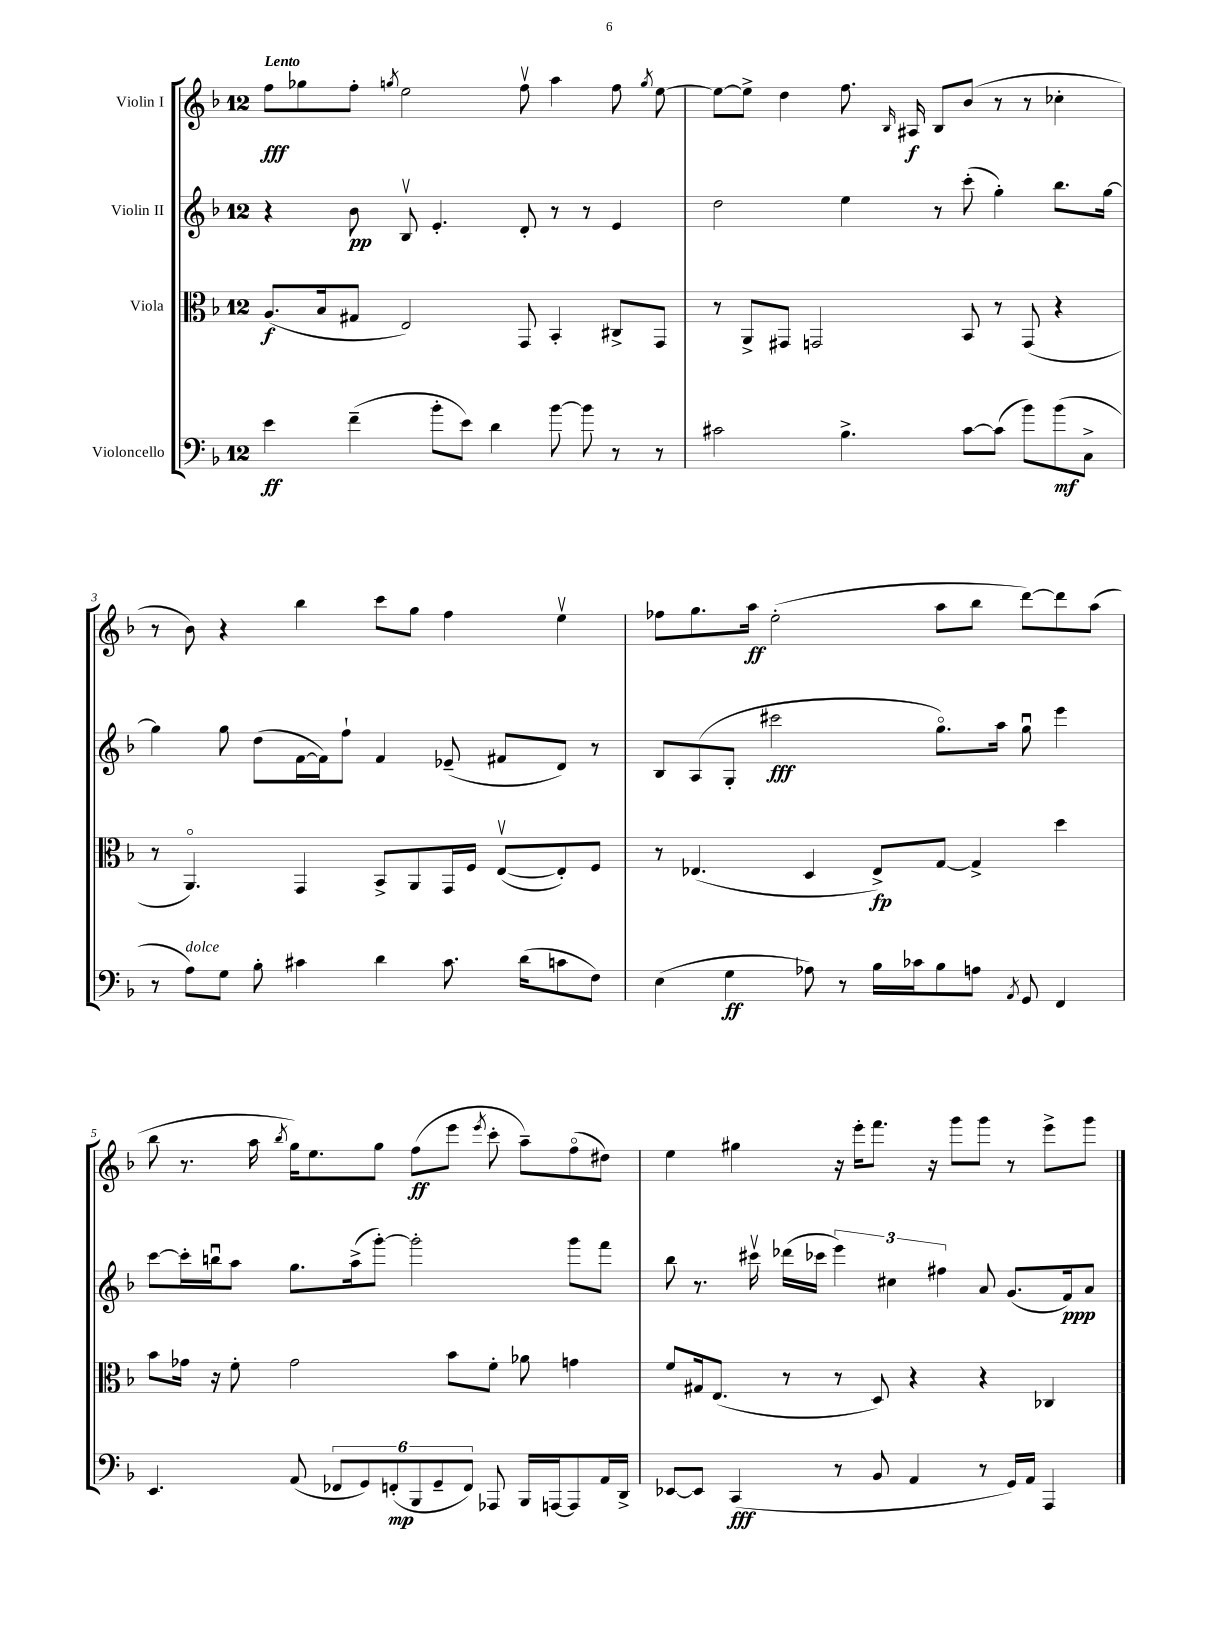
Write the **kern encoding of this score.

**kern	**kern	**kern	**kern
*staff4	*staff3	*staff2	*staff1
*clefF4	*clefC3	*clefG2	*clefG2
*k[b-]	*k[b-]	*k[b-]	*k[b-]
*M12/8	*M12/8	*M12/8	*M12/8
4e\	(8.A/L	4r	8ff\L
.	.	.	8gg-\
.	16B-/k	.	.
(4f~\	8G#/J	8b-\	8ff'\J
.	.	.	8qgg/
.	2E/)	8B-v/	2ee\
8b-'\L	.	4.e'/	.
8e\J)	.	.	.
4d\	.	.	.
.	8GG/	8d'/	8ffv\
[8b-\	4BB-'/	8r	4aa\
8b-\]	.	8r	.
8r	8C#^/L	4e/	8ff\
.	.	.	8qgg/
8r	8GG/J	.	[8ee\
=	=	=	=
2c#\	8r	2dd\	8ee\_L
.	8AA^/L	.	8ee^\]J
.	8GG#/J	.	4dd\
.	2GG/	.	.
4.B-^\	.	4ee\	8.ff\
.	.	.	16qqB-/
.	.	.	16A#/
.	.	8r	8B-/L
[8c#\L	8BB-/	(8ccc'\	(8b-/J
(8c#\]J	8r	4gg'\)	8r
8b-\L)	(8GG/	.	8r
(8b-\	4r	8.bb-\L	4cc-'\
8C^\J	.	.	.
.	.	[16gg\Jk	.
=	=	=	=
8r	8r	4gg\]	8r
8A\L)	4.AAo/)	.	8b-\)
8G\J	.	8gg\	4r
8B-'\	.	(8dd\L	.
4c#\	4GG/	[16f\L	4bb-\
.	.	16f\]J)	.
.	.	8ff`\J	.
4d\	8BB-^/L	4f/	8ccc\L
.	8AA/	.	8gg\J
8.c#\	16GG/L	(8e-~/	4ff\
.	16F/JJ	.	.
.	([8Ev/L	8f#/L	.
(16d\LK	.	.	.
8c\	8E'/])	8d/J)	4eev\
8F\J)	8F/J	8r	.
=	=	=	=
(4E\	8r	8B-/L	8ff-\L
.	(4.E-/	(8A/	8.gg\
4G\	.	8G'/J	.
.	.	.	16aa\Jk
.	.	2ccc#\	(2ee'\
8A-\)	4D/	.	.
8r	.	.	.
16B-\LL	8E-^/L)	.	.
16c-\J	.	.	.
8B-\	[8G/J	8.ggo\L)	8aa\L
8A\J	4G^/]	.	8bb-\J
.	.	16aa\Jk	.
8qAA/	.	.	.
8GG/	.	8ggu\	[8ddd\L)
4FF/	4dd\	4eee\	8ddd\]
.	.	.	(8aa\J
=	=	=	=
4.EE/	8b-\L	[8ccc\L	8bb-\
.	16g-\Jk	16ccc'\]L	8.r
.	16r	16bbu\J	.
.	8f'\	8aa\J	.
.	.	.	16aa\
.	.	.	8qbb-/
(8AA/	2g-\	8.gg\L	16gg\LK)
.	.	.	8.ee\
12FF-/L	.	.	.
.	.	(16aa^\k	.
12GG/)	.	.	.
.	.	[8ggg'\J)	8gg\J
(12FF'/	.	.	.
12BBB-/	.	2ggg'\]	(8ff\L
12GG~/	.	.	.
.	8b-\L	.	8eee\J
12FF/J)	.	.	.
.	.	.	8qeee/
8AAA-/	8f'\J	.	8ccc'\
16BBB-/LL	8a-\	.	8aa~\L)
[16AAA/J	.	.	.
8AAA/]	4g\	8ggg\L	(8ffo\
16AA/L	.	8fff\J	8dd#\J)
16DD^/JJ	.	.	.
=	=	=	=
[8EE-/L	8f/L	8bb-\	4ee\
8EE-/]J	16G#/k	8.r	.
.	(8.E/J	.	.
(4CC/	.	.	4gg#\
.	.	16ccc#v\	.
.	8r	(16ddd-\LL	.
.	.	16ccc-\JJ	.
8r	8r	6eee\)	16r
.	.	.	16eee'\LK
8BB-/	8D/)	.	8.fff\J
.	.	6cc#\	.
4AA/	4r	.	.
.	.	.	16r
.	.	6ff#\	.
.	.	.	8ggg\L
8r	4r	8a/	8ggg\J
16GG/LL)	.	(8.g/L	8r
16AA/JJ	.	.	.
4AAA/	4C-/	.	8eee^\L
.	.	16f/k)	.
.	.	8a/J	8ggg\J
==	==	==	==
*-	*-	*-	*-
